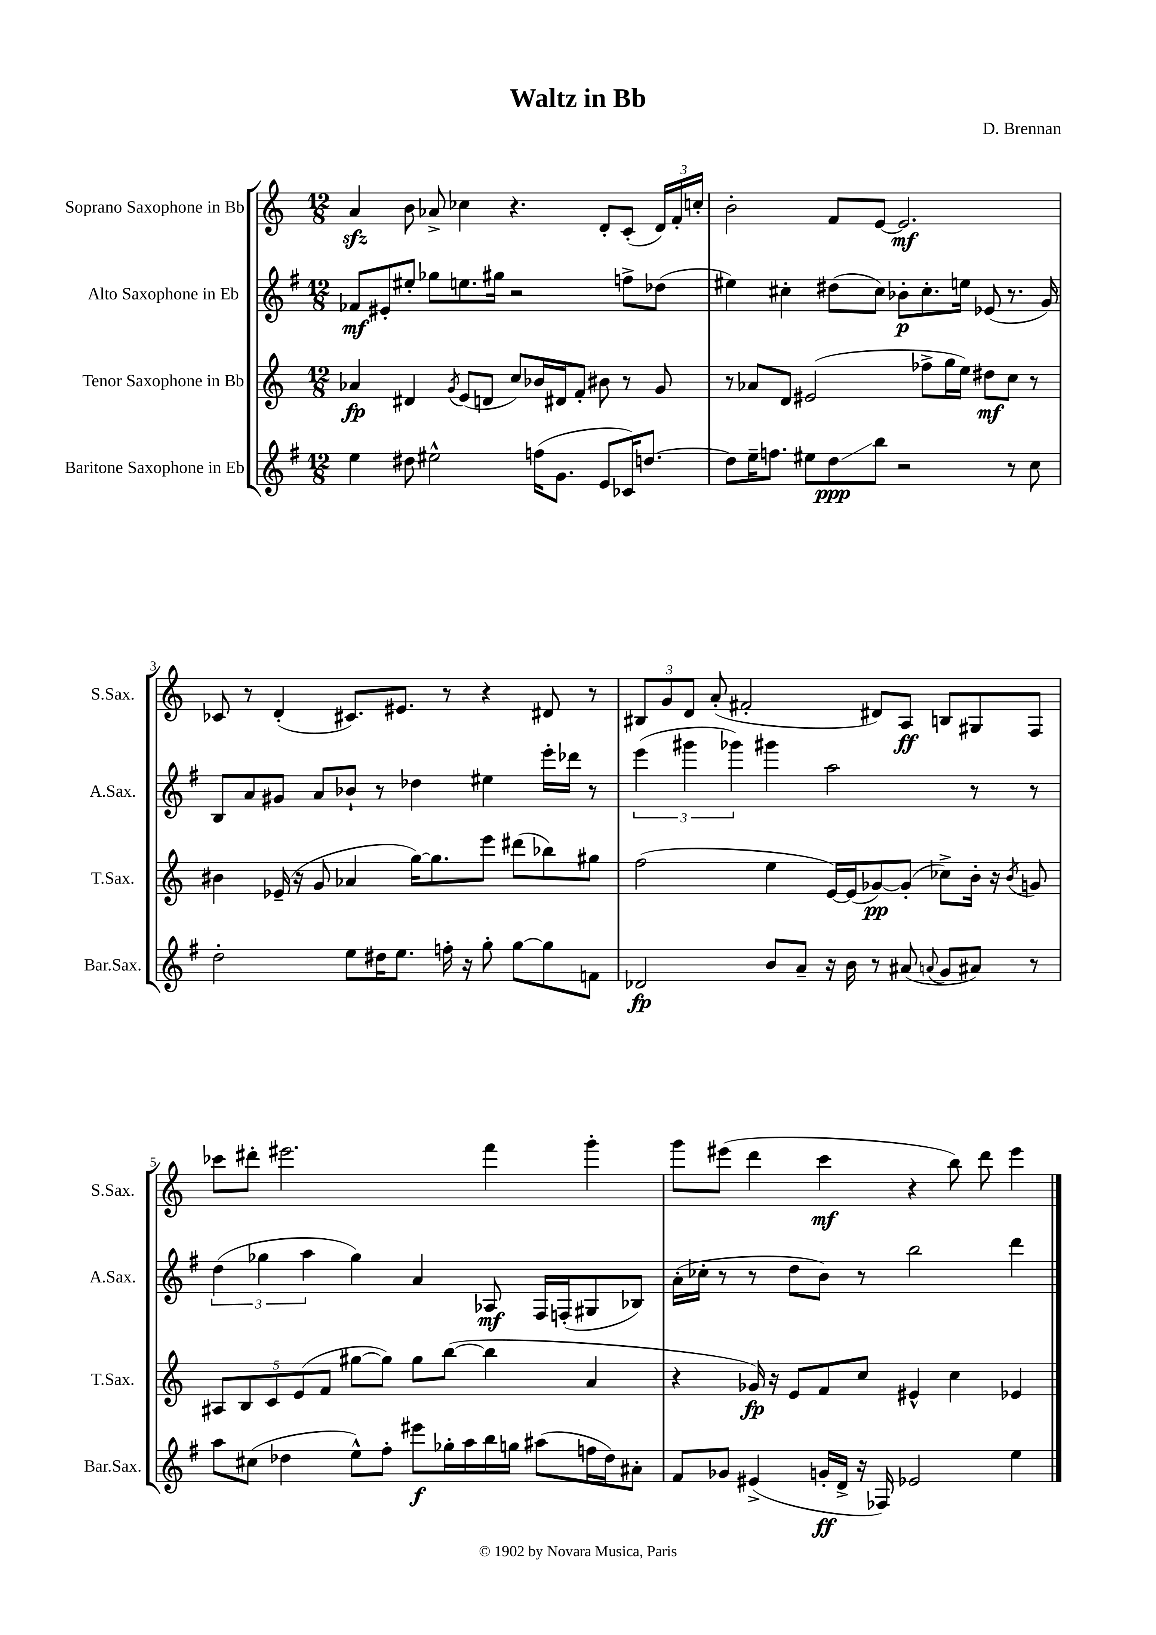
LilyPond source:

\header { title = "Waltz in Bb" composer = "D. Brennan" }
<<
\new StaffGroup <<
\new Staff = "s0" \with { instrumentName = "Soprano Saxophone in Bb" shortInstrumentName = "S.Sax." } {
    \clef treble \key c \major \numericTimeSignature \time 12/8
    \autoBeamOff a'4\sfz b'8 aes'8-> ces''4 r4. d'8[-. c'8]-.( \tuplet 3/2 { d'16[) f'16-. c''16]-. } |
    b'2-. f'8[ e'8]~ e'2.\mf |
    ces'8 r8 d'4-.( cis'8.[) eis'8.] r8 r4 dis'8 r8 |
    \tuplet 3/2 { bis8[ g'8 d'8] } a'8-.( fis'2-. dis'8[) a8]\ff b8[ gis8 f8] |
    ces'''8[ dis'''8]-. eis'''2. f'''4 g'''4-. |
    g'''8[ eis'''8]( d'''4 c'''4\mf r4 b''8) d'''8 eis'''4 \bar "|." |
}
\new Staff = "s1" \with { instrumentName = "Alto Saxophone in Eb" shortInstrumentName = "A.Sax." } {
    \clef treble \key g \major \numericTimeSignature \time 12/8
    \autoBeamOff fes'8[\mf eis'8-. eis''8]-. ges''8[ e''8. gis''16] r2 f''8[-> des''8]( |
    eis''4) cis''4-. dis''8[( cis''8]) bes'8[-.\p cis''8.-. e''16] ees'8( r8. g'16) |
    b8[ a'8 gis'8] a'8[ bes'8]-! r8 des''4 eis''4 e'''16[-. des'''16] r8 |
    \tuplet 3/2 { e'''4( gis'''4 ges'''4) } gis'''4 a''2 r8 r8 |
    \tuplet 3/2 { d''4( ges''4 a''4 } ges''4) a'4 aes8\mf fis16[ f16-.( gis8 bes8]) |
    a'16[-.( ces''16]-. r8 r8 d''8[ b'8]) r8 b''2 d'''4 \bar "|." |
}
\new Staff = "s2" \with { instrumentName = "Tenor Saxophone in Bb" shortInstrumentName = "T.Sax." } {
    \clef treble \key c \major \numericTimeSignature \time 12/8
    \autoBeamOff aes'4\fp dis'4 \acciaccatura { g'8 } e'8[( d'8] c''8[) bes'16 dis'16 f'8]-. bis'8 r8 g'8 |
    r8 aes'8[ d'8] eis'2( fes''8[-> g''16 e''16]) dis''8[\mf c''8] r8 |
    bis'4 ees'16--( r16 g'8 aes'4 g''16[~) g''8. e'''8] dis'''8[( bes''8) gis''8] |
    f''2( e''4 e'16[~) e'16( ges'8~\pp) ges'8]-.( ces''8[->) b'16]-. r16 \acciaccatura { b'8 } g'8 |
    \tuplet 5/4 { ais8[ b8 c'8 e'8( f'8] } gis''8[~ gis''8]) gis''8[ b''8]~( b''4 a'4 |
    r4 ges'16\fp) r16 e'8[ f'8 c''8] eis'4-^ c''4 ees'4 \bar "|." |
}
\new Staff = "s3" \with { instrumentName = "Baritone Saxophone in Eb" shortInstrumentName = "Bar.Sax." } {
    \clef treble \key g \major \numericTimeSignature \time 12/8
    \autoBeamOff e''4 dis''8 eis''2-^ f''16[( g'8.] e'8[ ces'16) d''8.]~ |
    d''8[ e''16-- f''8.] eis''8[ d''8\glissando\ppp b''8] r2 r8 c''8 |
    d''2-. e''8[ dis''16 e''8.] f''16-. r16 g''8-. g''8[~ g''8 f'8] |
    des'2\fp b'8[ a'8]-- r16 b'16 r8 ais'8( \appoggiatura { a'8 } g'8[ ais'8]) r8 |
    a''8[ cis''8]( des''4 e''8[-^) fis''8]-. eis'''8[\f ges''16-. a''16 b''16 g''16] ais''8[( f''16 des''16) ais'8]-. |
    fis'8[ ges'8] eis'4->( g'16[-.\ff d'16]-> r16 fes16) ees'2 e''4 \bar "|." |
}
>>
>>
